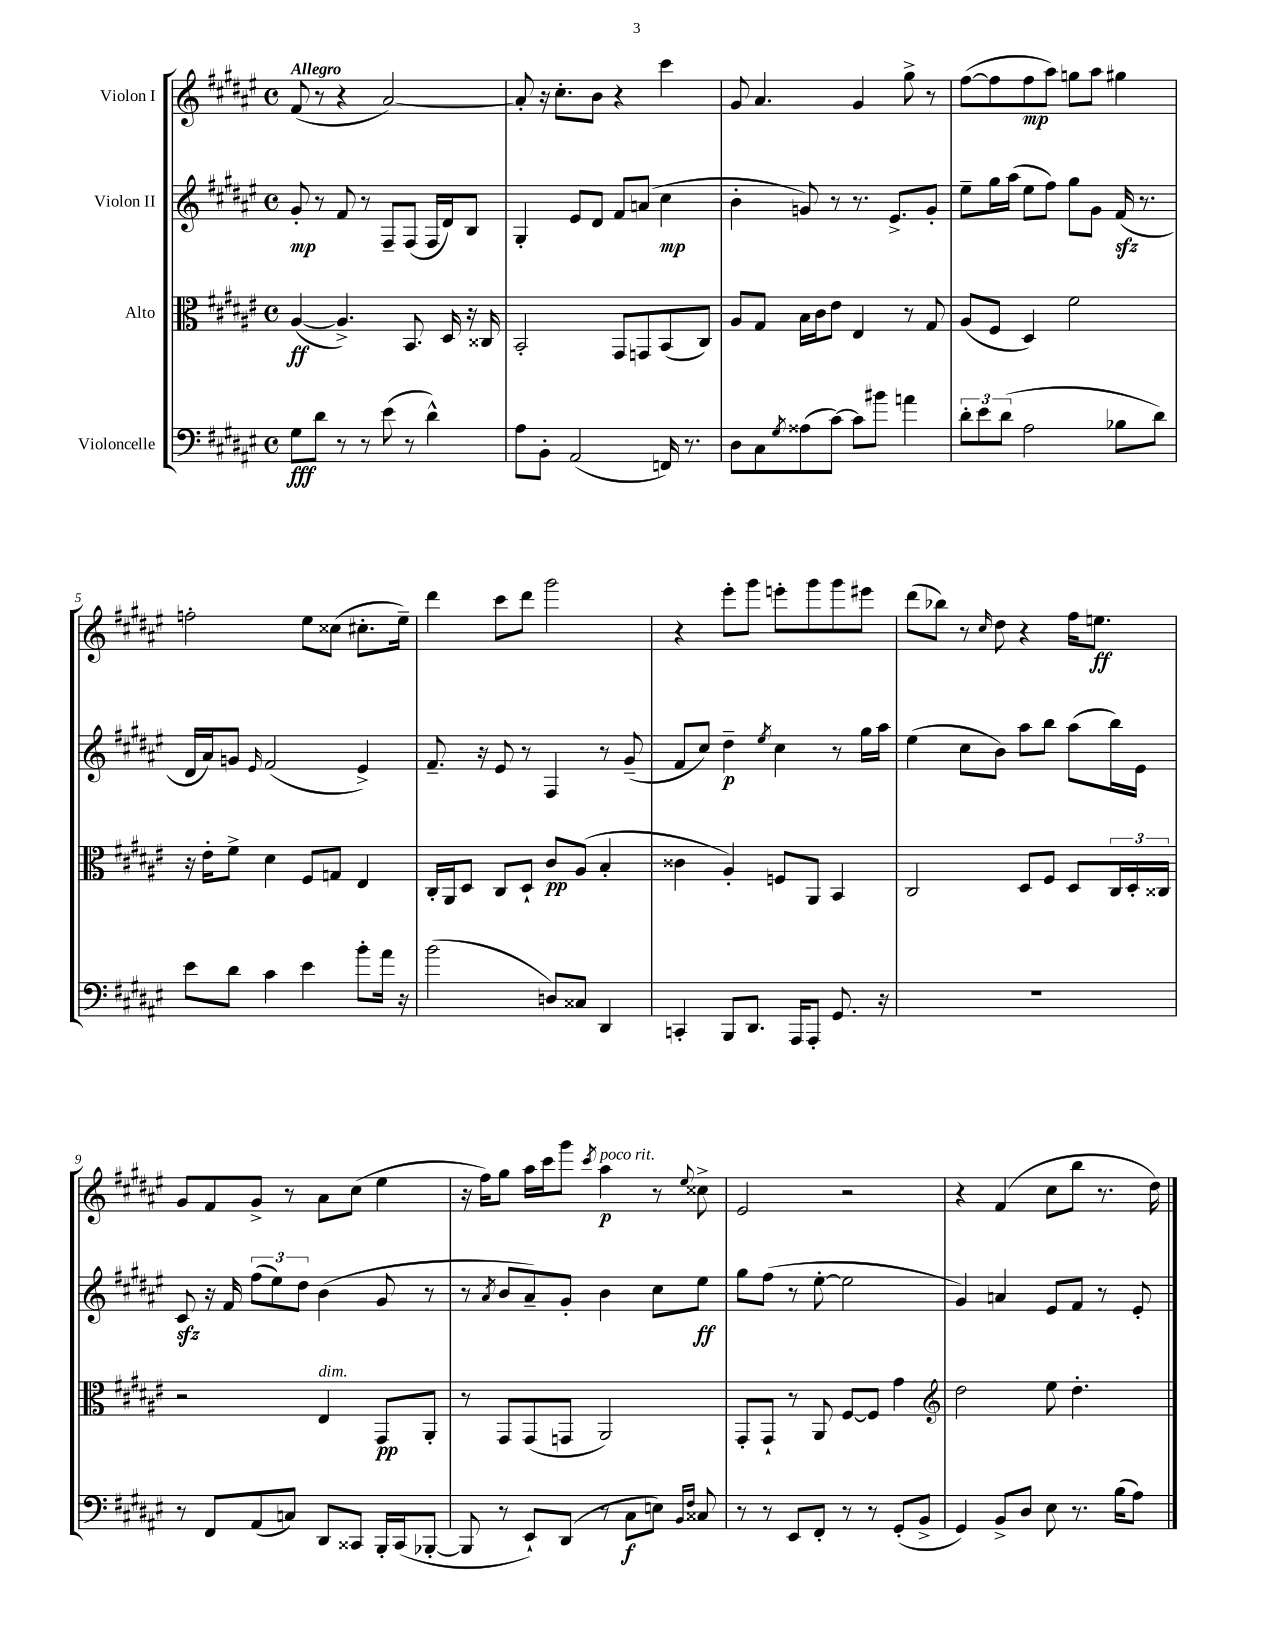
<<
\new StaffGroup <<
\new Staff = "s0" \with { instrumentName = "Violon I" } {
    \clef treble \key fis \major \defaultTimeSignature \time 4/4 \tempo "Allegro"
    fis'8( r8 r4 ais'2~) |
    ais'8-. r16 cis''8.-. b'8 r4 cis'''4 |
    gis'8 ais'4. gis'4 gis''8-> r8 |
    fis''8~( fis''8 fis''8\mp ais''8) g''8 ais''8 gis''4 |
    f''2-. eis''8 cisis''8( cis''8.-. eis''16--) |
    dis'''4 cis'''8 dis'''8 gis'''2 |
    r4 eis'''8-. gis'''8 e'''8-. gis'''8 gis'''8 eis'''8 |
    dis'''8( bes''8) r8 \grace { cis''16 } dis''8 r4 fis''16 e''8.\ff |
    gis'8 fis'8 gis'8-> r8 ais'8 cis''8( eis''4 |
    r16 fis''16) gis''8 ais''16 cis'''16 gis'''8 \acciaccatura { cis'''8 } ais''4\p^\markup { \italic "poco rit." } r8 \appoggiatura { eis''8 } cisis''8-> |
    eis'2 r2 |
    r4 fis'4( cis''8 b''8 r8. dis''16) \bar "|." |
}
\new Staff = "s1" \with { instrumentName = "Violon II" } {
    \clef treble \key fis \major \defaultTimeSignature \time 4/4
    gis'8-.\mp r8 fis'8 r8 fis8-- fis8( fis16 dis'16) b8 |
    gis4-. eis'8 dis'8 fis'8 a'8( cis''4\mp |
    b'4-. g'8) r8 r8. eis'8.-> g'8-. |
    eis''8-- gis''16 ais''16( eis''8 fis''8) gis''8 gis'8 fis'16\sfz( r8. |
    dis'16 ais'16) g'8 \grace { eis'16 } fis'2( eis'4->) |
    fis'8.-- r16 eis'8 r8 fis4 r8 gis'8--( |
    fis'8 cis''8) dis''4--\p \acciaccatura { eis''8 } cis''4 r8 gis''16 ais''16 |
    eis''4( cis''8 b'8) ais''8 b''8 ais''8( b''16) eis'16 |
    cis'8\sfz r16 fis'16 \tuplet 3/2 { fis''8( eis''8) dis''8 } b'4( gis'8 r8 |
    r8 \acciaccatura { ais'8 } b'8 ais'8--) gis'8-. b'4 cis''8 eis''8\ff |
    gis''8 fis''8( r8 eis''8~-. eis''2 |
    gis'4) a'4 eis'8 fis'8 r8 eis'8-. \bar "|." |
}
\new Staff = "s2" \with { instrumentName = "Alto" } {
    \clef alto \key fis \major \defaultTimeSignature \time 4/4
    ais4~\ff( ais4.->) b,8. dis16 r16 cisis16 |
    b,2-. gis,8 g,8 b,8( cis8) |
    ais8 gis8 b16 cis'16 eis'8 eis4 r8 gis8 |
    ais8( fis8 dis4) fis'2 |
    r16 eis'16-. fis'8-> dis'4 fis8 g8 eis4 |
    cis16-. ais,16 dis8 cis8 dis8-! cis'8\pp ais8( b4-. |
    cisis'4 ais4-.) f8 ais,8 b,4 |
    cis2 dis8 fis8 dis8 \tuplet 3/2 { cis16 dis16-. cisis16 } |
    r2 eis4^\markup { \italic "dim." } gis,8\pp ais,8-. |
    r8 gis,8 gis,8( g,8 ais,2) |
    gis,8-. gis,8-! r8 ais,8 fis8~ fis8 gis'4 |
    \clef treble dis''2 eis''8 dis''4.-. \bar "|." |
}
\new Staff = "s3" \with { instrumentName = "Violoncelle" } {
    \clef bass \key fis \major \defaultTimeSignature \time 4/4
    gis8\fff dis'8 r8 r8 eis'8( r8 dis'4-^) |
    ais8 b,8-. ais,2( f,16) r8. |
    dis8 cis8 \acciaccatura { gis8 } aisis8( cis'8~) cis'8 bis'8 a'4 |
    \tuplet 3/2 { dis'8-. eis'8 dis'8( } ais2 bes8 dis'8) |
    eis'8 dis'8 cis'4 eis'4 b'8-. ais'16 r16 |
    b'2( d8) cisis8 dis,4 |
    c,4-. b,,8 dis,8. ais,,16 ais,,8-. gis,8. r16 |
    R1 |
    r8 fis,8 ais,8( c8) dis,8 cisis,8 b,,16-. cisis,16( bes,,8~-. |
    bes,,8 r8 eis,8-!) dis,8( r8 cis8\f e8) \grace { b,16 fis16 } cisis8 |
    r8 r8 eis,8 fis,8-. r8 r8 gis,8-.( b,8-> |
    gis,4) b,8-> dis8 eis8 r8. b16( ais8) \bar "|." |
}
>>
>>
